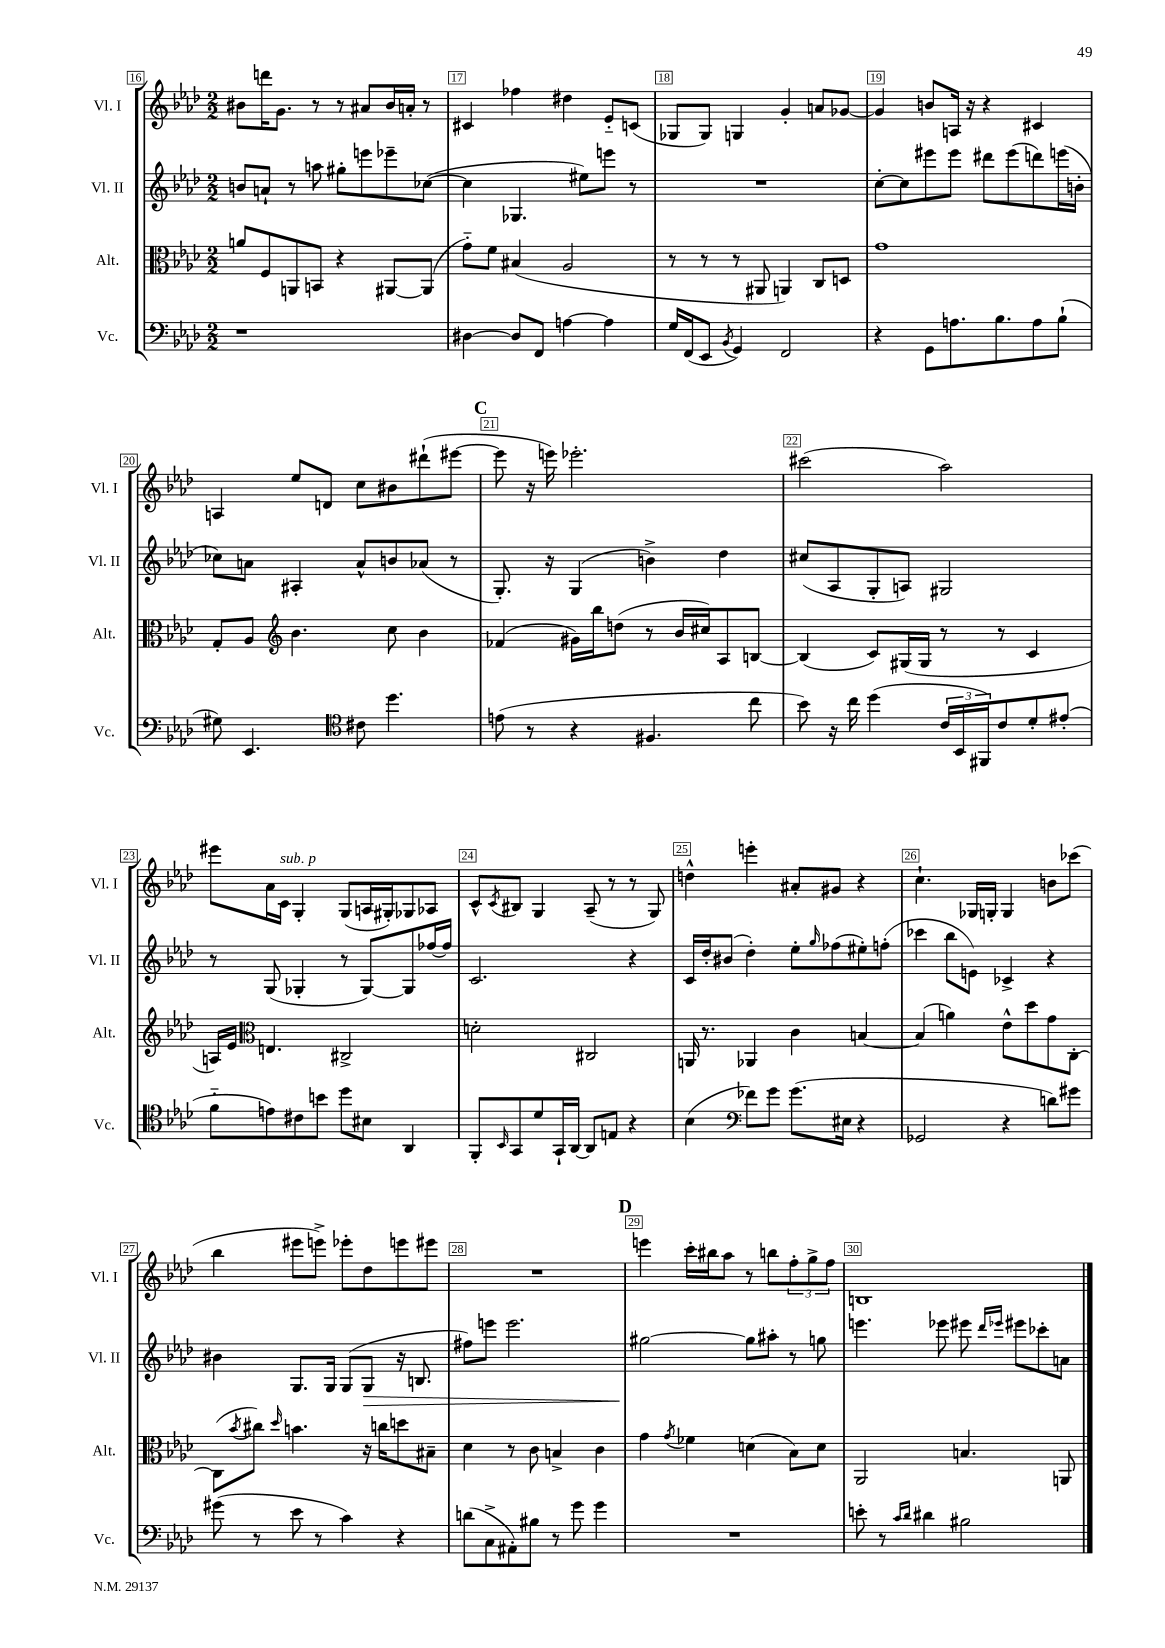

**kern	**kern	**kern	**kern
*staff4	*staff3	*staff2	*staff1
*clefF4	*clefC3	*clefG2	*clefG2
*k[b-e-a-d-]	*k[b-e-a-d-]	*k[b-e-a-d-]	*k[b-e-a-d-]
*M2/2	*M2/2	*M2/2	*M2/2
1r	8a	8b	8b#
.	8F	8a`	16ddd
.	.	.	8.g
.	8AA	8r	.
.	8BB	8aa	8r
.	4r	8gg#'	8r
.	.	8eee	8a#
.	[8AA#	8eee-~	16b#
.	.	.	16a'
.	(8AA#]	([8cc-	8r
=	=	=	=
[4D#	8g'~)	4cc-]	4c#
.	8f	.	.
8D#]	(4B#	4.G-	4ff-
8FF	.	.	.
[4A	2A-	.	4dd#
.	.	8ee#)	.
4A]	.	8eee	8e-'~
.	.	8r	(8c
=	=	=	=
16G	8r	1r	8G-
(16FF	.	.	.
8EE-	8r	.	8G-)
8qBB-	.	.	.
4GG)	8r	.	4G
.	8AA#	.	.
2FF	4AA)	.	4g'
.	8C	.	8a
.	8D	.	[8g-
=	=	=	=
4r	1g	[8cc'	4g-]
.	.	8cc]	.
8GG	.	8eee#	8b
8.A	.	8eee#	16A
.	.	.	16r
.	.	8ddd#	4r
8.B-	.	.	.
.	.	(8eee#	.
8A	.	8ddd)	4c#
(8B-`	.	(16eee	.
.	.	16b'	.
=	=	=	=
8G#)	8G'	8cc-)	4A
4.EE-	8A-	8a	.
*	*clefG2	*	*
.	4.b-	4A#'	8ee-
.	.	.	8d
*clefC4	*	*	*
8c#	.	8a^^	8cc
4.dd-	8cc	8b	8b#
.	4b-	(8a-	(8ddd#`
.	.	8r	[8eee#
=	=	=	=
(8e	(4f-	8.G')	8eee#]
8r	.	.	16r
.	.	16r	16eee)
4r	16g#)	(4G	2.eee-'
.	16bb-	.	.
.	(8dd	.	.
4.F#	8r	4b^)	.
.	16b-	.	.
.	16cc#)	.	.
.	8A-	4dd-	.
8cc	[8B	.	.
=	=	=	=
8b-)	(4B]	(8cc#	(2ccc#
16r	.	8A-	.
16cc	.	.	.
(4dd-	8c)	8G'	.
.	(16G#	8A)	.
.	16G#	.	.
24c	8r	2G#	2aa-)
24BB-	.	.	.
24FF#)	.	.	.
8c	8r	.	.
8d-'	4c	.	.
(8e#'	.	.	.
=	=	=	=
8f'~	16A)	8r	8eee#
.	16e-	.	.
*	*clefC3	*	*
8e)	4.E	(8G	16a-
.	.	.	16c
8c#	.	4G-'	4G'
8b	.	.	.
8dd-	2C#^	8r	(8G
8B#	.	[8G-)	16A
.	.	.	16G#')
4AA-	.	8G-]	8G-
.	.	[16ff-	8A-
.	.	16ff-]	.
=	=	=	=
8FF'	2d'	2.c	8c^^
16qqBB-	.	.	8qc
8GG	.	.	8B#
8d-	.	.	4G
16GG`	.	.	.
[16AA-	.	.	.
8AA-]	2C#	.	(8A-~
8E	.	.	8r
4r	.	4r	8r
.	.	.	8G)
=	=	=	=
(4B-	16AA	16c	4dd^^
.	8.r	16dd-'	.
.	.	(8b#	.
*clefF4	*	*	*
8f-)	4AA-	4dd-')	4eee'
8g	.	.	.
(8.g	4c	8ee-'	8a#'
.	.	16qqgg	.
.	.	(8ff-	8g#
16E#	.	.	.
4r	[4B	8ee#')	4r
.	.	(8ff'	.
=	=	=	=
2GG-	(4B]	4ccc-	4.cc`
.	4a)	8bb-	.
.	.	8e)	16G-
.	.	.	16G'
4r	8e-^^	4c-^	4G
.	8dd-	.	.
8d)	8g	4r	8b
8g#	[8C'	.	(8ccc-
=	=	=	=
(8g#	(8C]	4b#	4bb-
.	8qb-	.	.
8r	8cc#)	.	.
.	16qqdd-	.	.
8e-	4.b	8.G	8eee#
8r	.	.	8eee^)
.	.	16G	.
4c)	.	(8G	8eee-'
.	16r	8G	8dd-
.	16cc	.	.
4r	8dd	16r	8eee
.	.	8.B	.
.	8B#~	.	8eee#
=	=	=	=
(8d	4d-	8ff#)	1r
8C^	.	8eee	.
8AA#')	8r	2.eee	.
8B#	8c	.	.
8r	4B^	.	.
8g	.	.	.
4g	4c	.	.
=	=	=	=
1r	4g	[2gg#	4eee
.	8qg	.	.
.	4f-	.	16ccc'
.	.	.	16bb#
.	.	.	8aa-
.	(4d	8gg#]	8r
.	.	8aa#'	8bb
.	8B-)	8r	12ff'
.	.	.	12gg^
.	8d	8gg	.
.	.	.	12ff
=	=	=	=
8e'	2AA-	4.eee	1B
8r	.	.	.
16qqc	.	.	.
16qqd-	.	.	.
4d#	.	.	.
.	.	8eee-	.
2B#	4.B	8eee#	.
.	.	16qqddd-	.
.	.	16qqeee-	.
.	.	8eee#	.
.	.	8ccc-'	.
.	8AA	8a	.
==	==	==	==
*-	*-	*-	*-
